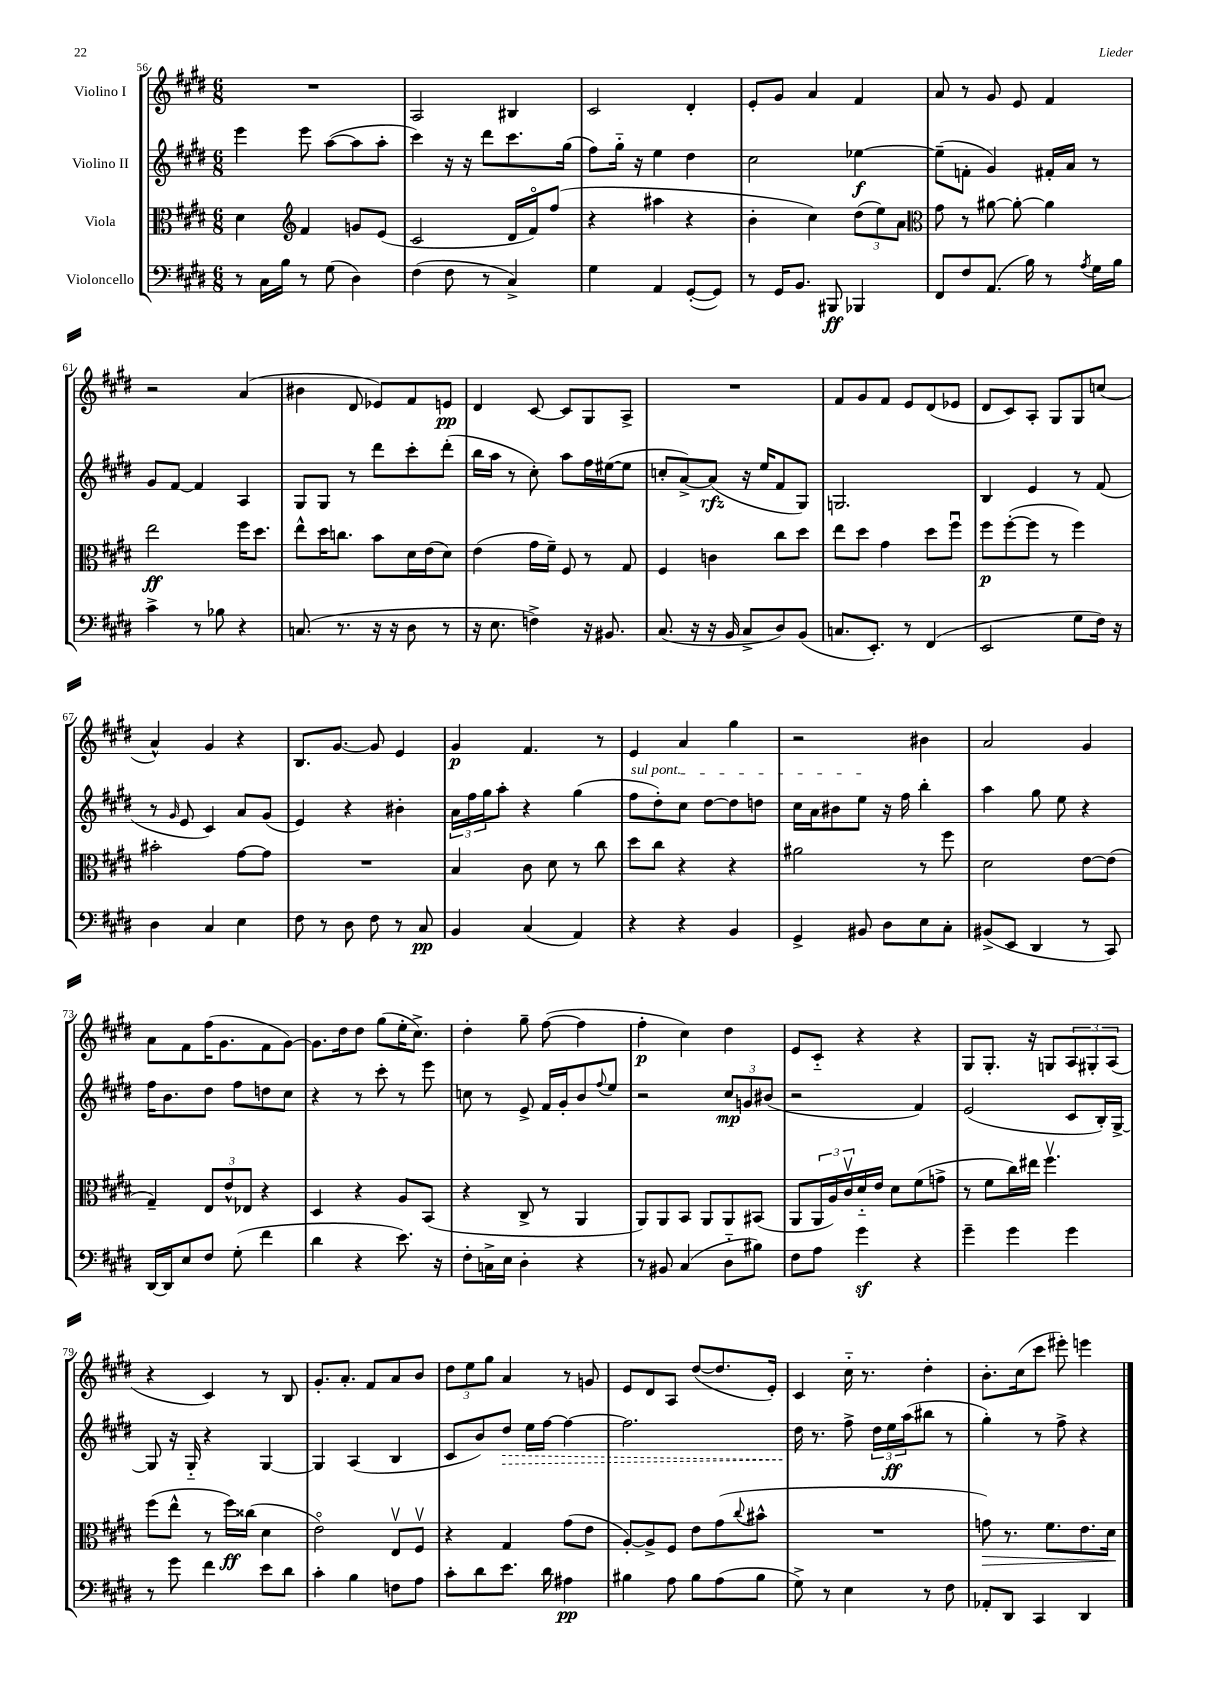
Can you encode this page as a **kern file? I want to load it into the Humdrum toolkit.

**kern	**kern	**kern	**kern
*staff4	*staff3	*staff2	*staff1
*clefF4	*clefC3	*clefG2	*clefG2
*k[f#c#g#d#]	*k[f#c#g#d#]	*k[f#c#g#d#]	*k[f#c#g#d#]
*M6/8	*M6/8	*M6/8	*M6/8
8r	4d#	4eee	2.r
16C#	.	.	.
16B	.	.	.
*	*clefG2	*	*
8r	4f#	8eee	.
(8G#	.	([8aa	.
4D#)	8g	8aa]	.
.	(8e	8aa'	.
=	=	=	=
(4F#	2c#	4ccc#)	2A
8F#	.	16r	.
.	.	16r	.
8r	.	8ddd#	.
4C#^)	16d#	8.ccc#	4B#
.	16f#o)	.	.
.	(8ff#	.	.
.	.	(16gg#	.
=	=	=	=
4G#	4r	8ff#)	2c#
.	.	16gg#'~	.
.	.	16r	.
4AA	4aa#	4ee	.
([8GG#'	4r	4dd#	4d#'
8GG#])	.	.	.
=	=	=	=
8r	4b'	2cc#	8e'
16GG#	.	.	8g#
8.BB	.	.	.
.	4cc#)	.	4a
8BBB#	.	.	.
4BBB-	(12dd#	[4ee-	4f#
.	12ee)	.	.
.	12a	.	.
=	=	=	=
*	*clefC3	*	*
8FF#	8g#	(8ee-~]	8a
8F#	8r	8f'	8r
(8.AA	[8a#	4g#)	8g#
.	8a#'_	.	8e
16B)	.	.	.
8r	4a#]	16f#'	4f#
.	.	16a	.
8qA	.	.	.
16G#	.	8r	.
16B	.	.	.
=	=	=	=
4c#^	2ee	8g#	2r
.	.	[8f#	.
8r	.	4f#]	.
8B-	.	.	.
4r	16ff#	4A	(4a
.	8.dd#	.	.
=	=	=	=
(8.C	8ee^^	8G#	4b#
.	16dd#	8G#	.
8.r	8.cc	.	.
.	.	8r	8d#
16r	8b	8ddd#	8e-)
16r	.	.	.
8D#	16d#	8ccc#'	8f#
.	(16e	.	.
8r	8d#)	(8ddd#'	8e
=	=	=	=
16r	(4e	16bb	4d#
8.E	.	16aa	.
.	.	8r	.
4F^)	16g#	8cc#')	[8c#
.	16f#~)	.	.
.	8F#	8aa	8c#]
16r	8r	16ff#	8G#
8.BB#	.	([16ee#	.
.	8G#	8ee#]	8A^
=	=	=	=
(8.C#	4F#	8cc'	2.r
.	.	[8a^)	.
16r	.	.	.
16r	4c	(8a]	.
16BB	.	.	.
8C#^	.	16r	.
.	.	16ee	.
8D#)	8cc#	8f#	.
(8BB	8dd#	8G#)	.
=	=	=	=
8.C	8ee	2.G	8f#
.	8dd#	.	8g#
8.EE')	.	.	.
.	4g#	.	8f#
8r	.	.	8e
(4FF#	8dd#	.	(8d#
.	8ff#u	.	8e-
=	=	=	=
2EE	8ff#	4B	8d#
.	([8ff#'	.	8c#)
.	8ff#]	4e	8A'
.	8r	.	8G#
8G#	4ff#)	8r	8G#
16F#)	.	(8f#	(8cc
16r	.	.	.
=	=	=	=
4D#	2b#'	8r	4a^^)
.	.	16qqg#	.
.	.	8e	.
4C#	.	4c#)	4g#
4E	[8g#	8a	4r
.	8g#]	(8g#	.
=	=	=	=
8F#	2.r	4e)	8.B
8r	.	.	.
.	.	.	[8.g#
8D#	.	4r	.
8F#	.	.	8g#]
8r	.	4b#'	4e
8C#	.	.	.
=	=	=	=
4BB	4B	24a	4g#
.	.	24ff#	.
.	.	24gg#	.
.	.	8aa'	.
(4C#	8c#	4r	4.f#
.	8d#	.	.
4AA)	8r	(4gg#	.
.	8cc#	.	8r
=	=	=	=
4r	8dd#	8ff#	4e
.	8cc#	8dd#')	.
4r	4r	8cc#	4a
.	.	[8dd#	.
4BB	4r	8dd#]	4gg#
.	.	8dd	.
=	=	=	=
4GG#^	2a#	16cc#	2r
.	.	16a	.
.	.	8b#	.
8BB#	.	8ee	.
8D#	.	16r	.
.	.	16ff#	.
8E	8r	4bb'	4b#
8C#'	8ff#	.	.
=	=	=	=
(8BB#^	2d#	4aa	2a
8EE	.	.	.
4DD#	.	8gg#	.
.	.	8ee	.
8r	[8e	4r	4g#
8CC#)	(8e]	.	.
=	=	=	=
[16DD#	4G#~)	16ff#	8a
16DD#]	.	8.b	.
8E	.	.	8f#
8F#	12E	8dd#	(16ff#
.	.	.	8.g#
.	12e^^	.	.
(8G#'	.	8ff#	.
.	12E-	.	.
4f#	4r	8dd	8f#
.	.	8cc#	[8g#)
=	=	=	=
4d#	4D#	4r	8.g#]
.	.	.	16dd#
4r	4r	8r	8dd#
.	.	8ccc#'	(8gg#
8.e)	8A	8r	16ee'
.	.	.	8.cc#^)
.	(8BB	8eee	.
16r	.	.	.
=	=	=	=
8F#'	4r	8cc	4dd#'
16C^	.	8r	.
16E	.	.	.
4D#'	8C#^	8e^	8gg#~
.	8r	16f#	([8ff#
.	.	16g#'	.
4r	4AA	8b	4ff#]
.	.	8qqff#	.
.	.	8ee	.
=	=	=	=
8r	8AA)	2r	4ff#'
8BB#	8AA	.	.
(4C#	8BB	.	4cc#)
.	8AA	.	.
8D#'~	8AA	12cc#	4dd#
.	.	12g	.
8B#)	(8BB#	.	.
.	.	(12b#	.
=	=	=	=
8F#	8AA	2r	8e
8A	24AA	.	8c#'~
.	24A)	.	.
.	24c#v	.	.
4g#	16d#'~	.	4r
.	16e	.	.
.	8d#	.	.
4r	(8f#	4f#)	4r
.	8g^	.	.
=	=	=	=
4g#~	8r	(2e	8G#
.	8f#	.	8.G#'
4g#	16cc#)	.	.
.	16ee#	.	16r
.	4.ff#v	.	8G
4g#	.	8c#	12A
.	.	.	12G#'
.	.	16B')	.
.	.	.	(12A
.	.	[16G#^	.
=	=	=	=
8r	(8ff#	8G#]	4r
8g#	8ee^^	16r	.
.	.	16G#'~	.
4f#	8r	4r	4c#)
.	16ff#)	.	.
.	(16cc##	.	.
8e	4d#	[4G#	8r
8d#	.	.	8B
=	=	=	=
4c#'	2eo)	4G#]	8.g#'
.	.	.	8.a'
4B	.	(4A	.
.	.	.	8f#
8F	8Ev	4B	8a
8A	8F#v	.	8b
=	=	=	=
8c#'	4r	8c#	12dd#
.	.	.	12ee
8d#	.	8b)	.
.	.	.	12gg#
8.e	4G#	8dd#	4a
.	.	16ee	.
16d#	.	[16ff#	.
4A#	(8g#	4ff#_	8r
.	8e	.	8g
=	=	=	=
4B#	[8A')	2.ff#]	8e
.	8A^]	.	8d#
8A	8F#	.	8A
8B#	8e	.	([8dd#
(8A	(8g#	.	8.dd#]
.	8qqcc#	.	.
8B#	8b#^^	.	.
.	.	.	16e')
=	=	=	=
8G#^)	2.r	16dd#	4c#
.	.	8.r	.
8r	.	.	.
4E	.	8ff#^	16cc#'~
.	.	.	8.r
.	.	24dd#	.
.	.	24ee	.
.	.	(24aa	.
8r	.	8bb#	4dd#'
8F#	.	8r	.
=	=	=	=
8AA-'	8g)	4gg#')	8.b'
8DD#	8.r	.	.
.	.	.	(16cc#
4CC#	.	8r	8ccc#
.	8.f#	.	.
.	.	8ff#^	8eee#')
4DD#	8.e	4r	4eee
.	16d#	.	.
==	==	==	==
*-	*-	*-	*-
